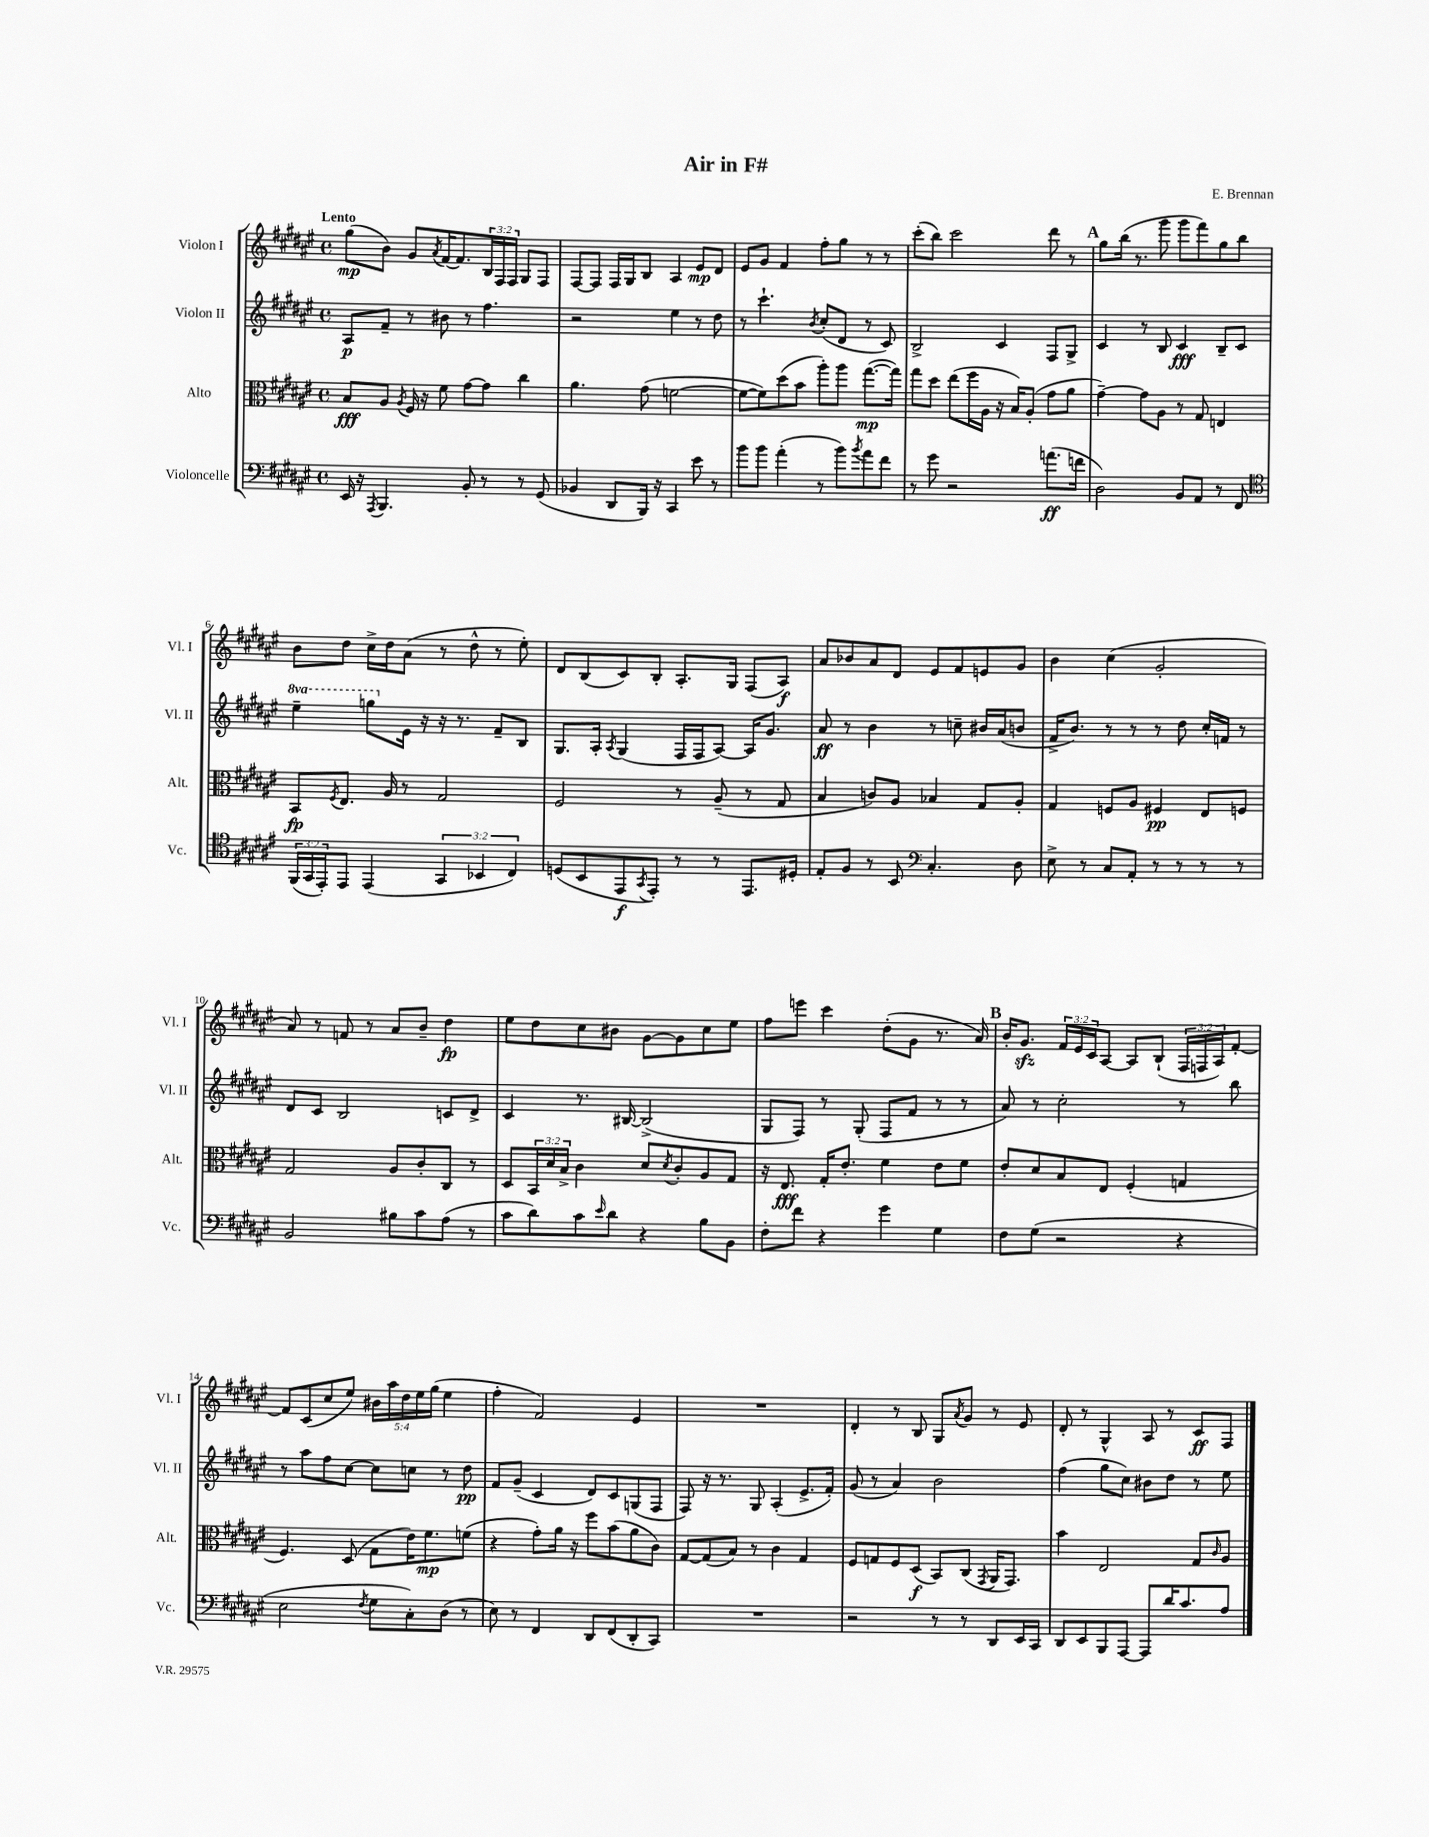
\header { title = "Air in F#" composer = "E. Brennan" }
<<
\new StaffGroup <<
\new Staff = "s0" \with { instrumentName = "Violon I" shortInstrumentName = "Vl. I" } {
    \clef treble \key fis \major \defaultTimeSignature \time 4/4 \override Staff.TupletNumber.text = #tuplet-number::calc-fraction-text \tempo "Lento"
    gis''8\mp( b'8) gis'8 \acciaccatura { ais'8 } fis'16~ fis'8. \tuplet 3/2 { b16 fis16 fis16 } gis8 fis8 |
    fis8~ fis8 fis16 gis16 b8 ais4 eis'8\mp dis'8 |
    eis'8 gis'8 fis'4 fis''8-. gis''8 r8 r8 |
    cis'''8-.( b''8) cis'''2 dis'''8 r8 |
    \mark \markup { \bold "A" } gis''8 b''16( r8. gis'''8 gis'''8 fis'''8) gis''8 b''8 |
    b'8 dis''8 cis''16-> dis''16 ais'8( r8 dis''8-^ r8 eis''8-.) |
    dis'8 b8( cis'8) b8-. ais8.-. gis16 fis8( ais8\f) |
    ais'8 bes'8 ais'8 dis'8 eis'8 fis'8 e'8 gis'8 |
    b'4 cis''4( gis'2-. |
    ais'8) r8 f'8 r8 ais'8 b'8-- dis''4\fp |
    eis''8 dis''8 cis''8 bis'8 gis'8~ gis'8 cis''8 eis''8 |
    fis''8 e'''8 cis'''4 dis''8-.( gis'8 r8. ais'16) |
    \mark \markup { \bold "B" } b'16-. gis'8.\sfz \tuplet 3/2 { fis'16 eis'16 cis'16 } ais8~ ais8 b8-!( \tuplet 3/2 { fis16 f16 ais16) } fis'8~-. |
    fis'8 cis'8( cis''8 eis''8) \tuplet 5/4 { bis'16 ais''16 dis''16 eis''16 gis''16( } eis''4 |
    fis''4-. fis'2) eis'4 |
    R1 |
    dis'4-. r8 b8 gis8 \acciaccatura { ais'8 } gis'8 r8 eis'8 |
    dis'8-. r8 gis4-^ ais8 r8 cis'8\ff fis8 \bar "|." |
}
\new Staff = "s1" \with { instrumentName = "Violon II" shortInstrumentName = "Vl. II" } {
    \clef treble \key fis \major \defaultTimeSignature \time 4/4 \set Staff.ottavationMarkups = #ottavation-simple-ordinals
    ais8\p fis'8-- r8 bis'8 r8 fis''4. |
    r2 eis''4 r8 dis''8 |
    r8 cis'''4.-! \acciaccatura { b'8 } cis''8-.( dis'8 r8 cis'8) |
    b2-> cis'4 fis8 gis8-> |
    \mark \markup { \bold "A" } cis'4 r8 b8 cis'4\fff b8-- cis'8 |
    \ottava #1 eis'''4-- g'''8 \ottava #0 eis'16 r16 r16 r8. fis'8-- b8 |
    gis8. ais16-. \acciaccatura { ais8 } gis4( fis16 fis16 ais8~) ais16 gis'8. |
    ais'8\ff r8 b'4 r8 c''8-- bis'16 ais'16( b'8 |
    fis'16-> b'8.) r8 r8 r8 dis''8 cis''16-. f'16 r8 |
    dis'8 cis'8 b2 c'8 dis'8-> |
    cis'4 r8. bis16~ bis2->( |
    gis8 fis8) r8 gis8-.( fis8 fis'8 r8 r8 |
    \mark \markup { \bold "B" } ais'8) r8 cis''2-. r8 b''8 |
    r8 ais''8 fis''8 cis''8~ cis''8 c''8 r8 dis''8\pp |
    fis'8 gis'8--( cis'4 dis'8) cis'8 g8( fis8 |
    fis8) r16 r8. gis8 ais4-.( eis'8.-> fis'16-.) |
    gis'8( r8 ais'4) b'2 |
    fis''4( gis''8 cis''8) bis'8 dis''8 r8 eis''8 \bar "|." |
}
\new Staff = "s2" \with { instrumentName = "Alto" shortInstrumentName = "Alt." } {
    \clef alto \key fis \major \defaultTimeSignature \time 4/4 \override Staff.TupletNumber.text = #tuplet-number::calc-fraction-text
    b8\fff ais8 \acciaccatura { ais8 } fis16 r16 fis'8 gis'8~ gis'8 cis''4 |
    ais'4. gis'8( f'2~ |
    f'8~ f'8) dis''8( b'8 ais''8-.) ais''8 gis''8.~\mp( gis''16) |
    gis''8 dis''8 eis''8( fis''16 ais16 r16 b16) ais8-.( gis'8 ais'8 |
    \mark \markup { \bold "A" } gis'4~--) gis'8 ais8 r8 gis8 e4 |
    b,8\fp \acciaccatura { fis8 } eis8. ais16 r8 gis2 |
    fis2 r8 ais8--( r8 gis8 |
    b4 c'8) ais8 bes4 gis8 ais8-. |
    gis4 f8 ais8 fis4\pp eis8 f8 |
    gis2 ais8 cis'8-. cis8 r8 |
    dis8 \tuplet 3/2 { b,16 dis'16 b16-> } cis'4 dis'8 \acciaccatura { dis'8 } cis'8-. ais8 gis8 |
    r16 eis8.\fff gis16-. eis'8.-. fis'4 eis'8 fis'8 |
    \mark \markup { \bold "B" } eis'8-. dis'8 b8 eis8 fis4-.( g4 |
    fis4.) dis8( gis8 eis'16) fis'8.\mp f'8( |
    r4 gis'8-.) ais'16 r16 fis''8 b'8( ais'8 cis'8) |
    gis8~ gis8( b8) r8 cis'4 gis4 |
    fis8 g8 fis8 dis8\f( b,8) cis8( \acciaccatura { gis,8 } ais,16 gis,8.) |
    b'4 eis2 gis8 \grace { cis'16 } ais8 \bar "|." |
}
\new Staff = "s3" \with { instrumentName = "Violoncelle" shortInstrumentName = "Vc." } {
    \clef bass \key fis \major \defaultTimeSignature \time 4/4 \override Staff.TupletNumber.text = #tuplet-number::calc-fraction-text
    eis,16 r16 \acciaccatura { ais,,8 } b,,4. b,8-. r8 r8 gis,8( |
    bes,4 dis,8 b,,16) r16 cis,4 eis'8 r8 |
    b'8 b'8 ais'4-.( r8 b'8) \acciaccatura { b'8 } ais'8 fis'8 |
    r8 gis'8 r2 a'8.\ff( f'16 |
    \mark \markup { \bold "A" } dis2) b,8 ais,8 r8 fis,8 |
    \clef tenor \tuplet 3/2 { fis,16( gis,16 eis,16-.) } eis,8 eis,4( \tuplet 3/2 { gis,4 bes,4 cis4) } |
    d8( b,8 eis,8\f \acciaccatura { gis,8 } eis,8-.) r8 r8 eis,8. dis16-. |
    eis8-. fis8 r8 b,8 \clef bass cis4.-. dis8 |
    eis8-> r8 cis8 ais,8-. r8 r8 r8 r8 |
    b,2 bis8 cis'8 ais8( r8 |
    cis'8 dis'8) cis'8 \grace { eis'16 } dis'8 r4 b8 b,8 |
    fis8-. fis'8 r4 gis'4 gis4 |
    \mark \markup { \bold "B" } fis8 gis8( r2 r4 |
    eis2 \acciaccatura { fis8 } gis8 cis8-.) dis8( r8 |
    eis8) r8 fis,4 dis,8 fis,8( dis,8-. cis,8) |
    R1 |
    r2 r8 r8 dis,8 eis,16 cis,16 |
    dis,8 eis,8 b,,8 ais,,8~ ais,,8 dis'16 cis'8. ais8 \bar "|." |
}
>>
>>
